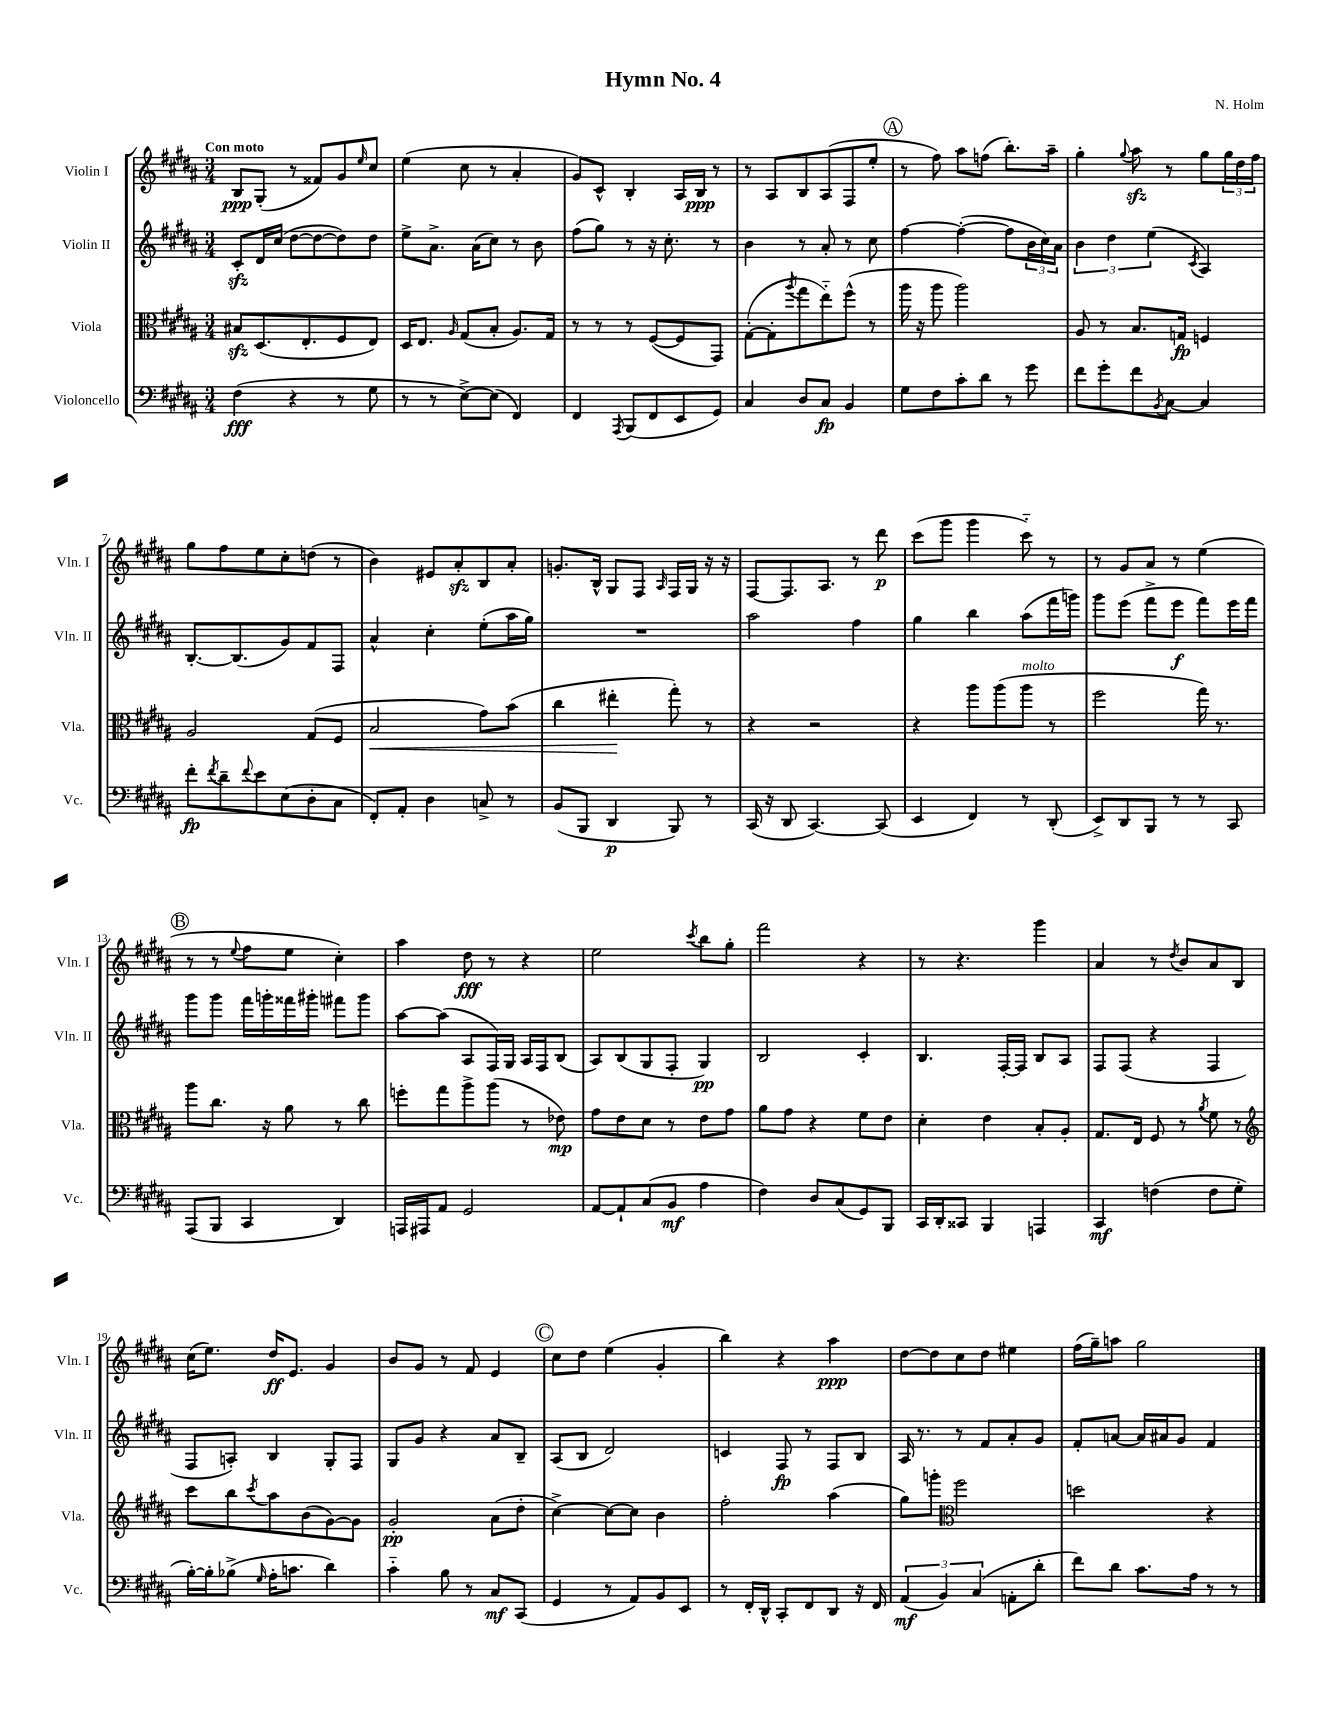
\header { title = "Hymn No. 4" composer = "N. Holm" }
<<
\new StaffGroup <<
\new Staff = "s0" \with { instrumentName = "Violin I" shortInstrumentName = "Vln. I" } {
    \clef treble \key b \major \numericTimeSignature \time 3/4 \tempo "Con moto"
    b8\ppp gis8-.( r8 fisis'8) gis'8 \grace { e''16 } cis''8 |
    e''4( cis''8 r8 ais'4-. |
    gis'8) cis'8-^ b4-. ais16 b16\ppp r8 |
    r8 ais8 b8 ais8( fis8 e''8-. |
    \mark \markup { \circle "A" } r8 fis''8) ais''8 f''8( b''8.-.) ais''16-- |
    gis''4-. \appoggiatura { gis''8 } ais''8\sfz r8 gis''8 \tuplet 3/2 { gis''16 dis''16 fis''16 } |
    gis''8 fis''8 e''8 cis''8-. d''8( r8 |
    b'4) eis'8 ais'8-.\sfz b8 ais'8-. |
    g'8.-. b16-^ gis8 fis8 \grace { ais16 } fis16 gis16 r16 r16 |
    fis8~ fis8. ais8. r8 dis'''8\p |
    cis'''8( gis'''8 gis'''4 cis'''8-_) r8 |
    r8 gis'8 ais'8 r8 e''4( |
    \mark \markup { \circle "B" } r8 r8 \appoggiatura { e''8 } fis''8 e''8 cis''4-.) |
    ais''4 dis''8\fff r8 r4 |
    e''2 \acciaccatura { cis'''8 } b''8 gis''8-. |
    fis'''2 r4 |
    r8 r4. gis'''4 |
    ais'4 r8 \acciaccatura { dis''8 } b'8 ais'8 b8 |
    cis''16( e''8.) dis''16\ff e'8. gis'4 |
    b'8 gis'8 r8 fis'8 e'4 |
    \mark \markup { \circle "C" } cis''8 dis''8 e''4( gis'4-. |
    b''4) r4 ais''4\ppp |
    dis''8~ dis''8 cis''8 dis''8 eis''4 |
    fis''16( gis''16--) a''8 gis''2 \bar "|." |
}
\new Staff = "s1" \with { instrumentName = "Violin II" shortInstrumentName = "Vln. II" } {
    \clef treble \key b \major \numericTimeSignature \time 3/4
    cis'8-.\sfz dis'16 cis''16( dis''8~ dis''8~ dis''8) dis''8 |
    e''8-> ais'8.-> ais'16( cis''8) r8 b'8 |
    fis''8( gis''8) r8 r16 cis''8.-. r8 |
    b'4 r8 ais'8-. r8 cis''8 |
    \mark \markup { \circle "A" } fis''4~ fis''4~-.( fis''8 \tuplet 3/2 { b'16 cis''16) ais'16 } |
    \tuplet 3/2 { b'4 dis''4 e''4( } \acciaccatura { cis'8 } ais4) |
    b8.~-. b8.( gis'8) fis'8 fis8 |
    ais'4-^ cis''4-. e''8-.( ais''16 gis''16) |
    R2. |
    ais''2 fis''4 |
    gis''4 b''4 ais''8( fis'''16 g'''16) |
    gis'''8 e'''8( fis'''8-> e'''8\f fis'''8) e'''16 fis'''16 |
    \mark \markup { \circle "B" } gis'''8 gis'''8 fis'''16 g'''16-. fisis'''16 gis'''16-. fis'''8 gis'''8 |
    ais''8~ ais''8( ais8 fis16) gis16 ais16 fis16 b8( |
    ais8) b8( gis8 fis8-. gis4\pp) |
    b2 cis'4-. |
    b4. fis16~-. fis16 b8 ais8 |
    fis8 fis8( r4 fis4 |
    fis8 a8-.) b4 gis8-. fis8 |
    gis8 gis'8 r4 ais'8 b8-- |
    \mark \markup { \circle "C" } ais8( b8 dis'2) |
    c'4 fis8\fp r8 fis8 b8 |
    ais16 r8. r8 fis'8 ais'8-. gis'8 |
    fis'8-. a'8~ a'16 ais'16 gis'8 fis'4 \bar "|." |
}
\new Staff = "s2" \with { instrumentName = "Viola" shortInstrumentName = "Vla." } {
    \clef alto \key b \major \numericTimeSignature \time 3/4
    bis8\sfz dis8.( e8.-. fis8 e8) |
    dis16 e8. \grace { ais16 } gis8( b8-. ais8.) gis16 |
    r8 r8 r8 fis8~( fis8 gis,8) |
    gis8~-.( gis8-. \acciaccatura { ais''8 } gis''8 e''8-_) fis''8-^( r8 |
    \mark \markup { \circle "A" } ais''16 r16 ais''8 ais''2) |
    ais8 r8 b8. g16\fp f4 |
    ais2 gis8( fis8 |
    b2\< gis'8) b'8( |
    cis''4 eis''4-.\! gis''8-.) r8 |
    r4 r2 |
    r4 ais''8 ais''8( ais''8^\markup { \italic "molto" } r8 |
    fis''2 gis''16) r8. |
    \mark \markup { \circle "B" } ais''8 cis''8. r16 ais'8 r8 cis''8 |
    f''8-. gis''8 ais''8-> ais''8( r8 ees'8\mp) |
    gis'8 e'8 dis'8 r8 e'8 gis'8 |
    ais'8 gis'8 r4 fis'8 e'8 |
    dis'4-. e'4 b8-. ais8-. |
    gis8. e16 fis8 r8 \acciaccatura { ais'8 } fis'8 r8 |
    \clef treble cis'''8 b''8 \acciaccatura { cis'''8 } ais''8 b'8( gis'8~) gis'8 |
    gis'2-.\pp ais'8( dis''8-. |
    \mark \markup { \circle "C" } cis''4~->) cis''8~ cis''8 b'4 |
    fis''2-. ais''4( |
    gis''8) g'''8-. \clef alto fis''2 |
    d''2 r4 \bar "|." |
}
\new Staff = "s3" \with { instrumentName = "Violoncello" shortInstrumentName = "Vc." } {
    \clef bass \key b \major \numericTimeSignature \time 3/4
    fis4\fff( r4 r8 gis8 |
    r8 r8 e8~->) e8( fis,4) |
    fis,4 \acciaccatura { ais,,8 } b,,8( fis,8 e,8 gis,8) |
    cis4 dis8 cis8\fp b,4 |
    \mark \markup { \circle "A" } gis8 fis8 cis'8-. dis'8 r8 gis'8 |
    fis'8 gis'8-. fis'8 \acciaccatura { b,8 } cis8~ cis4 |
    fis'8-.\fp \acciaccatura { fis'8 } dis'8-- \appoggiatura { fis'8 } e'8 e8( dis8-. cis8 |
    fis,8-.) ais,8-. dis4 c8-> r8 |
    b,8( b,,8 dis,4\p b,,8) r8 |
    cis,16( r16 dis,8 cis,4.~) cis,8( |
    e,4 fis,4) r8 dis,8-.( |
    e,8->) dis,8 b,,8 r8 r8 cis,8 |
    \mark \markup { \circle "B" } ais,,8( b,,8 cis,4 dis,4) |
    a,,16 ais,,16 ais,8 gis,2 |
    ais,8~ ais,8-! cis8( b,8\mf ais4 |
    fis4) dis8 cis8( gis,8) b,,8 |
    cis,16 dis,16-. cisis,8 b,,4 a,,4 |
    cis,4\mf f4( f8 gis8-. |
    b16~-.) b16-. bes8->( \grace { gis16 } ais16-. c'8. dis'4) |
    cis'4-_ b8 r8 cis8\mf cis,8( |
    \mark \markup { \circle "C" } gis,4 r8 ais,8) b,8 e,8 |
    r8 fis,16-. dis,16-^ cis,8-. fis,8 dis,8 r16 fis,16 |
    \tuplet 3/2 { ais,4\mf( b,4) cis4( } a,8-. dis'8-. |
    fis'8) dis'8 cis'8. ais16 r8 r8 \bar "|." |
}
>>
>>
